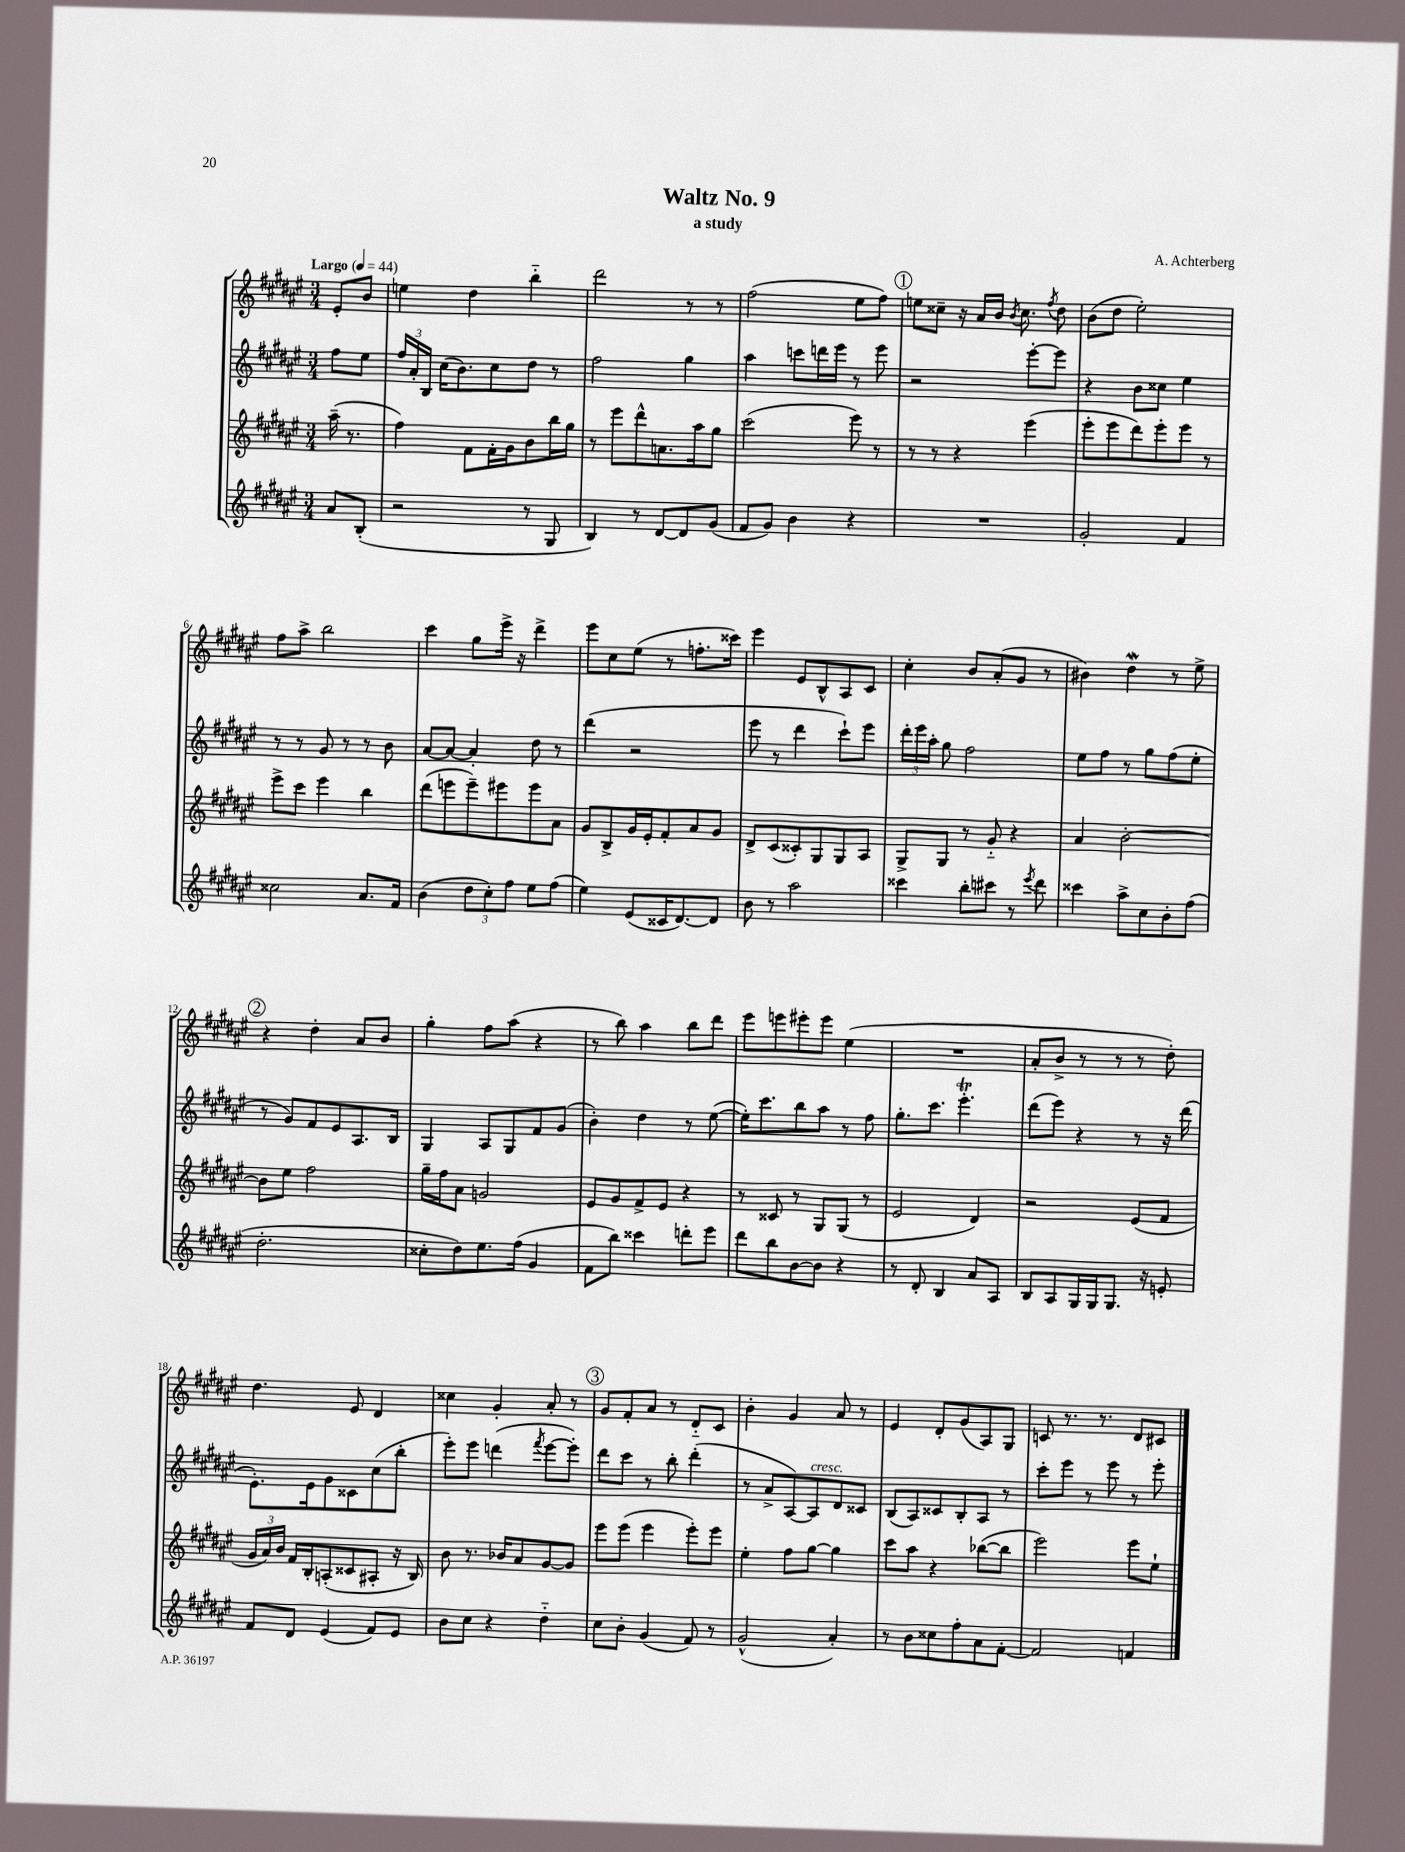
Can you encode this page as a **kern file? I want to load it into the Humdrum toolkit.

**kern	**kern	**kern	**kern
*staff4	*staff3	*staff2	*staff1
*clefG2	*clefG2	*clefG2	*clefG2
*k[f#c#g#d#a#e#]	*k[f#c#g#d#a#e#]	*k[f#c#g#d#a#e#]	*k[f#c#g#d#a#e#]
*M3/4	*M3/4	*M3/4	*M3/4
*MM44	*MM44	*MM44	*MM44
8a#/L	(16aa#~\	8ff#\L	8e#'/L
.	8.r	.	.
(8B'/J	.	8ee#\J	8b/J
=	=	=	=
2r	4ff#\)	24ff#/LL	4ee\
.	.	24a#'/	.
.	.	24B/JJ	.
.	.	(16cc#\LK	.
.	.	8.b\)	.
.	8f#\L	.	4dd#\
.	16f#'\L	8cc#\	.
.	16g#\J	.	.
8r	8b\	8dd#\J	4bb'~\
8G#/	16bb\L	8r	.
.	16gg#\JJ	.	.
=	=	=	=
4B/)	8r	2ff#\	2ddd#\
.	8eee#\L	.	.
8r	8ddd#^^\	.	.
[8d#/L	8.a\	.	.
8d#/]	.	4gg#\	8r
.	16aa#\k	.	.
(8g#/J	8gg#\J	.	8r
=	=	=	=
8f#/L	(2ccc#\	4aa#\	(2ff#\
8g#/J)	.	.	.
4b\	.	8ccc\L	.
.	.	16ddd\L	.
.	.	16eee#\JJ	.
4r	8eee#\)	8r	8ee#\L
.	8r	8eee#\	8ff#\J)
=	=	=	=
2.r	8r	2r	8ee\L
.	8r	.	8cc##~\J
.	4r	.	16r
.	.	.	16a#/LL
.	.	.	16b/JJ
.	.	.	8qb/
.	.	.	8.cc##\
.	(4eee#\	[8eee#'\L	.
.	.	.	8qff#/
.	.	8eee#\]J	8dd#\
=	=	=	=
2g#'/	8eee#'\L	4r	(8b\L
.	8eee#\	.	8dd#\J
.	8ddd#\)	8b\L	2ee#'\)
.	8eee#'\	8cc##\J	.
4f#/	8eee#\J	4ee#\	.
.	8r	.	.
=	=	=	=
2cc##\	8eee#^\L	8r	8ff#\L
.	8ccc#\J	8r	8aa#^\J
.	4eee#\	8g#/	2bb\
.	.	8r	.
8.a#/L	4bb\	8r	.
.	.	8b\	.
16f#/Jk	.	.	.
=	=	=	=
(4b\	(8ddd#\L	[8a#/L	4ccc#\
.	8eee\	8a#/_J	.
12dd#\L	8eee~\)	4a#'/]	8gg#\L
12cc#'\)	.	.	.
.	8eee#\	.	16eee#^\Jk
12ff#\J	.	.	.
.	.	.	16r
8ee#\L	8eee#\	8dd#\	4ddd#^\
(8ff#\J	8a#\J	8r	.
=	=	=	=
4ee#\)	8g#/L	(4ddd#\	8eee#\L
.	8B^/	.	8cc#\
(8e#/L	16g#/L	2r	(8ee#\J
.	16e#'/J	.	.
16c##/K	8f#'/	.	8r
[8.d#/)	.	.	.
.	8a#/	.	8.ff'\L
8d#/]J	8g#/J	.	.
.	.	.	16ccc##\Jk)
=	=	=	=
8b\	8d#^/L	8eee#\	4eee#\
8r	(8c#/	8r	.
2aa#\	8c##'/)	4ddd#\	8e#/L
.	8G#/	.	8B^^/
.	8G#/	8ccc#`\L)	8A#/
.	8A#/J	8eee#\J	8c#/J
=	=	=	=
4ccc##\	8G#^/L	24ddd#'\LL	4cc#'\
.	.	24eee#\	.
.	.	24aa#'\JJ	.
.	8G#/J	8gg#\	.
8bb'\L	8r	2ff#\	8b/L
8ccc#\J	8g#'~/	.	(8a#'/
8r	4r	.	8g#/J
8qeee#/	.	.	.
8ddd#\	.	.	8r
=	=	=	=
4ccc##\	4a#/	8ee#\L	4b#\)
.	.	8ff#\J	.
8aa#^\L	[2b'\	8r	4dd#\
8cc#\	.	8gg#\L	.
8b'\	.	(8ff#\	8r
(8ff#\J	.	8ee#'\J	8ee#^\
=	=	=	=
2.dd#'\	8b\]L	8r	4r
.	8ee#\J	8g#/L)	.
.	2ff#\	8f#/	4dd#'\
.	.	8e#/	.
.	.	8.A#/	8a#/L
.	.	.	8b/J
.	.	16B/Jk	.
=	=	=	=
8cc##'\L	16gg#~\LL	4G#/	4gg#'\
.	16ff#\J	.	.
8dd#\)	8a#\J	.	.
8.ee#\	2g/	8A#/L	8ff#\L
.	.	8G#/	(8aa#\J
(16ff#\Jk	.	.	.
4g#/	.	8f#/	4r
.	.	(8g#/J	.
=	=	=	=
8f#\L	8e#/L	4b'\)	8r
8bb\J)	8g#/	.	8bb\)
4ccc##\	8f#^/	4dd#\	4aa#\
.	8e#/J	.	.
8ddd'\L	4r	8r	8bb\L
8eee#\J	.	([8ee#\	8ddd#\J
=	=	=	=
8ddd#\L	8r	16ee#'\]LK)	8eee#\L
.	.	8.ccc#\	.
8bb\	8c##/	.	8eee\
[8b\	8r	8bb\	8eee#'\
8b\]J	8G#/L	8aa#\J	8eee#\J
4r	(8G#/J	8r	(4ee#\
.	8r	8ff#\	.
=	=	=	=
8r	2e#/	8.gg#'\L	2.r
8d#'/	.	.	.
.	.	8.ccc#\J	.
4B/	.	.	.
.	.	4.eee#'\	.
8a#/L	4d#/)	.	.
8A#/J	.	.	.
=	=	=	=
8B/L	2r	(8ddd#\L	8a#'/L
8A#/	.	8eee#\J)	8b^/J
16G#/L	.	4r	8r
16G#/J	.	.	.
8.G#/J	.	.	8r
.	(8e#/L	8r	8r
16r	.	.	.
8e'/	8f#/J	16r	8dd#'\)
.	.	(16ddd#\	.
=	=	=	=
8f#/L	24g#/LL	8.e#'\L)	4.dd#\
.	24a#/)	.	.
.	24b/JJ	.	.
8d#/J	16f#/LL	.	.
.	16B'/J	16e#\k	.
(4e#/	(8A'/	8g#\	.
.	8c##/	8c##\	8e#/
8f#/L)	8A#'/J	(8cc#\	4d#/
8e#/J	16r	8bb'\J	.
.	16B/)	.	.
=	=	=	=
8b\L	8b\	8eee#'\L)	4cc##\
8cc#\J	8.r	8eee#\J	.
4r	.	(4ddd\	4g#'/
.	16b-/LK	.	.
.	8a#/	.	.
.	.	8qfff#/	.
4dd#'~\	[8g#/	[8eee#\L	8a#'/
.	8g#/]J	8eee#'\]J)	8r
=	=	=	=
8cc#\L	8eee#\L	8ddd#\L	8g#/L
8b'\J	(8eee#\J	8ccc#\J	8f#'/
(4g#/	4eee#\	8r	8a#/J
.	.	8bb'\	8r
8f#/)	8eee#'\L)	(4ddd#'\	8d#'~/L
8r	8eee#\J	.	8c#/J
=	=	=	=
(2g#^^/	4ee#'\	8r	4b'\
.	.	8a#^/L	.
.	8ff#\L	[8A#/)	4g#/
.	[8gg#\J	8A#/]	.
4a#'/)	4gg#\]	8d#/	8a#/
.	.	8c##/J	8r
=	=	=	=
8r	8ccc#\L	(8B/L	4e#/
8b\L	8aa#\J	8A#/)	.
8cc##\	4r	8c##/	8d#'/L
8ff#'\	.	8B'/	(8g#/
8a#\	([8bb-\L	8A#/J	8A#/)
[8f#'\J	8bb-\]J	8r	8G#/J
=	=	=	=
2f#/]	2eee#\)	8ccc#'\L	8c/
.	.	8eee#\J	8.r
.	.	8r	.
.	.	.	8.r
.	.	8eee#\	.
4f/	8eee#\L	8r	8d#/L
.	8ee#`\J	8eee#'\	8c#/J
==	==	==	==
*-	*-	*-	*-
